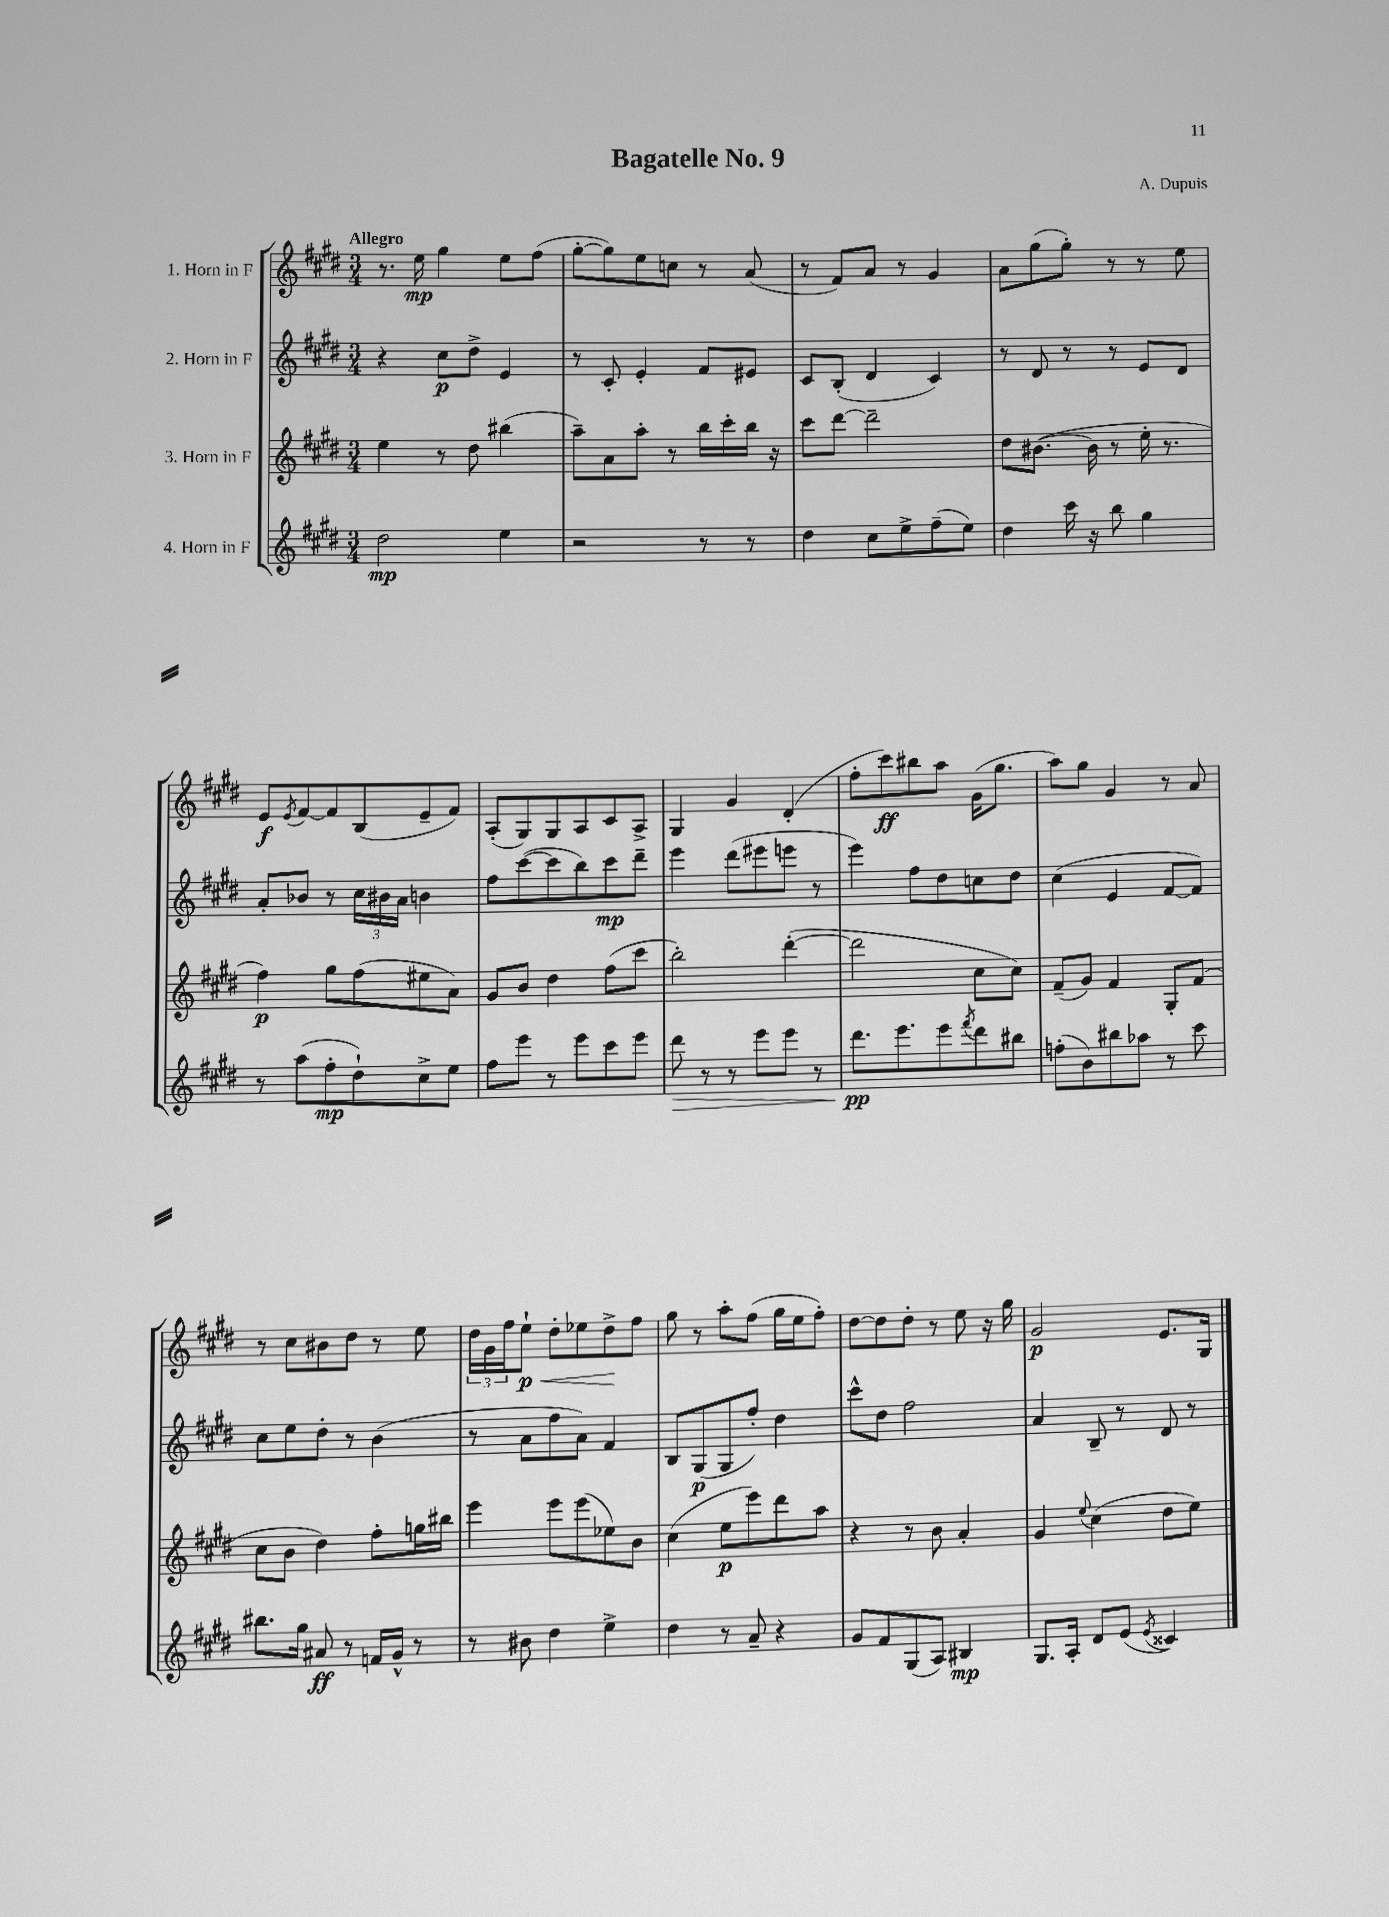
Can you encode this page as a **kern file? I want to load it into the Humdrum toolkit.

**kern	**kern	**kern	**kern
*staff4	*staff3	*staff2	*staff1
*clefG2	*clefG2	*clefG2	*clefG2
*k[f#c#g#d#]	*k[f#c#g#d#]	*k[f#c#g#d#]	*k[f#c#g#d#]
*M3/4	*M3/4	*M3/4	*M3/4
2dd#	4ee	4r	8.r
.	.	.	16ee
.	8r	8cc#	4gg#
.	8dd#	8dd#^	.
4ee	(4bb#	4e	8ee
.	.	.	(8ff#
=	=	=	=
2r	8aa~)	8r	[8gg#'
.	8a	8c#'	8gg#])
.	8aa'	4e'	8ee
.	8r	.	8cc
8r	16bb	8f#	8r
.	16ccc#'	.	.
8r	16bb	8e#	(8a
.	16r	.	.
=	=	=	=
4dd#	8ccc#	8c#	8r
.	[8ddd#	(8B'	8f#)
8cc#	2ddd#~]	4d#	8a
8ee^	.	.	8r
(8ff#~	.	4c#)	4g#
8ee)	.	.	.
=	=	=	=
4dd#	8dd#	8r	8a
.	([8.b#	8d#	(8gg#
16ccc#	.	8r	8gg#')
16r	16b#]	.	.
8bb	8r	8r	8r
4gg#	16ee'	8e	8r
.	8.r	.	.
.	.	8d#	8ee
=	=	=	=
8r	4ff#)	8a'	8e
.	.	.	8qe
(8aa	.	8b-	[8f#
8ff#'	8gg#	8r	8f#]
8dd#`)	(8ff#	24cc#	(8B
.	.	24b#	.
.	.	24a	.
8cc#^	8ee#	4b	8e~
8ee	8a)	.	8f#)
=	=	=	=
8ff#	8g#	8ff#	(8A'
8eee	8b	([8ccc#	8G#)
8r	4dd#	8ccc#]	8G#
8eee	.	8bb)	8A
8ccc#	(8ff#	8ccc#	8c#
8eee	8ccc#	8ddd#~	8A^
=	=	=	=
8ddd#	2bb')	4eee	4G#
8r	.	.	.
8r	.	(8ddd#	4g#
8eee	.	8eee#	.
8eee	([4ddd#'	8eee	(4d#'
8r	.	8r	.
=	=	=	=
8.ddd#	2ddd#]	4eee)	8ff#'
.	.	.	8ccc#)
8.eee	.	.	.
.	.	8ff#	8bb#
8eee	.	8dd#	8aa
8qfff#	.	.	.
8ddd#	8cc#	8cc	(16g#
.	.	.	8.gg#
8bb#	8cc#)	8dd#	.
=	=	=	=
(8ff'	(8f#~	(4cc#	8aa)
8b)	8g#)	.	8gg#
8bb#	4f#	4e	4g#
8aa-	.	.	.
8r	8G#'	[8f#	8r
8ccc#	(8f#	8f#])	8a
=	=	=	=
8.bb#	8cc#	8cc#	8r
.	8b	8ee	8cc#
16gg#	.	.	.
8a#	4dd#)	8dd#'	8b#
8r	.	8r	8dd#
16f	8ff#'	(4b	8r
16g#^^	.	.	.
8r	16gg	.	8ee
.	16bb#	.	.
=	=	=	=
8r	4eee	8r	24dd#
.	.	.	24g#
.	.	.	24ff#
8b#	.	8a	8ee`
4dd#	8eee	8ff#	8dd#'
.	(8eee	8a)	8ee-
4ee^	8ee-)	4f#	8dd#^
.	8b	.	8ff#
=	=	=	=
4dd#	(4cc#	8B	8gg#
.	.	(8G#	8r
8r	8ee	8G#	8aa'
8a~	8eee)	8ff#')	(8ff#
4r	8ddd#	4dd#	16gg#
.	.	.	16ee
.	8aa	.	8ff#')
=	=	=	=
8g#	4r	8ccc#^^	[8dd#
8f#	.	8dd#	8dd#]
(8G#	8r	2ff#	8dd#'
8A)	8b	.	8r
4B#	4a'	.	8ee
.	.	.	16r
.	.	.	16gg#
=	=	=	=
8.G#	4g#	4a	2g#
16A'	.	.	.
.	8qqee	.	.
8d#	(4cc#	8B~	.
(8e	.	8r	.
8qe	.	.	.
4c##)	8dd#	8d#	8.e
.	8ee)	8r	.
.	.	.	16G#
==	==	==	==
*-	*-	*-	*-
